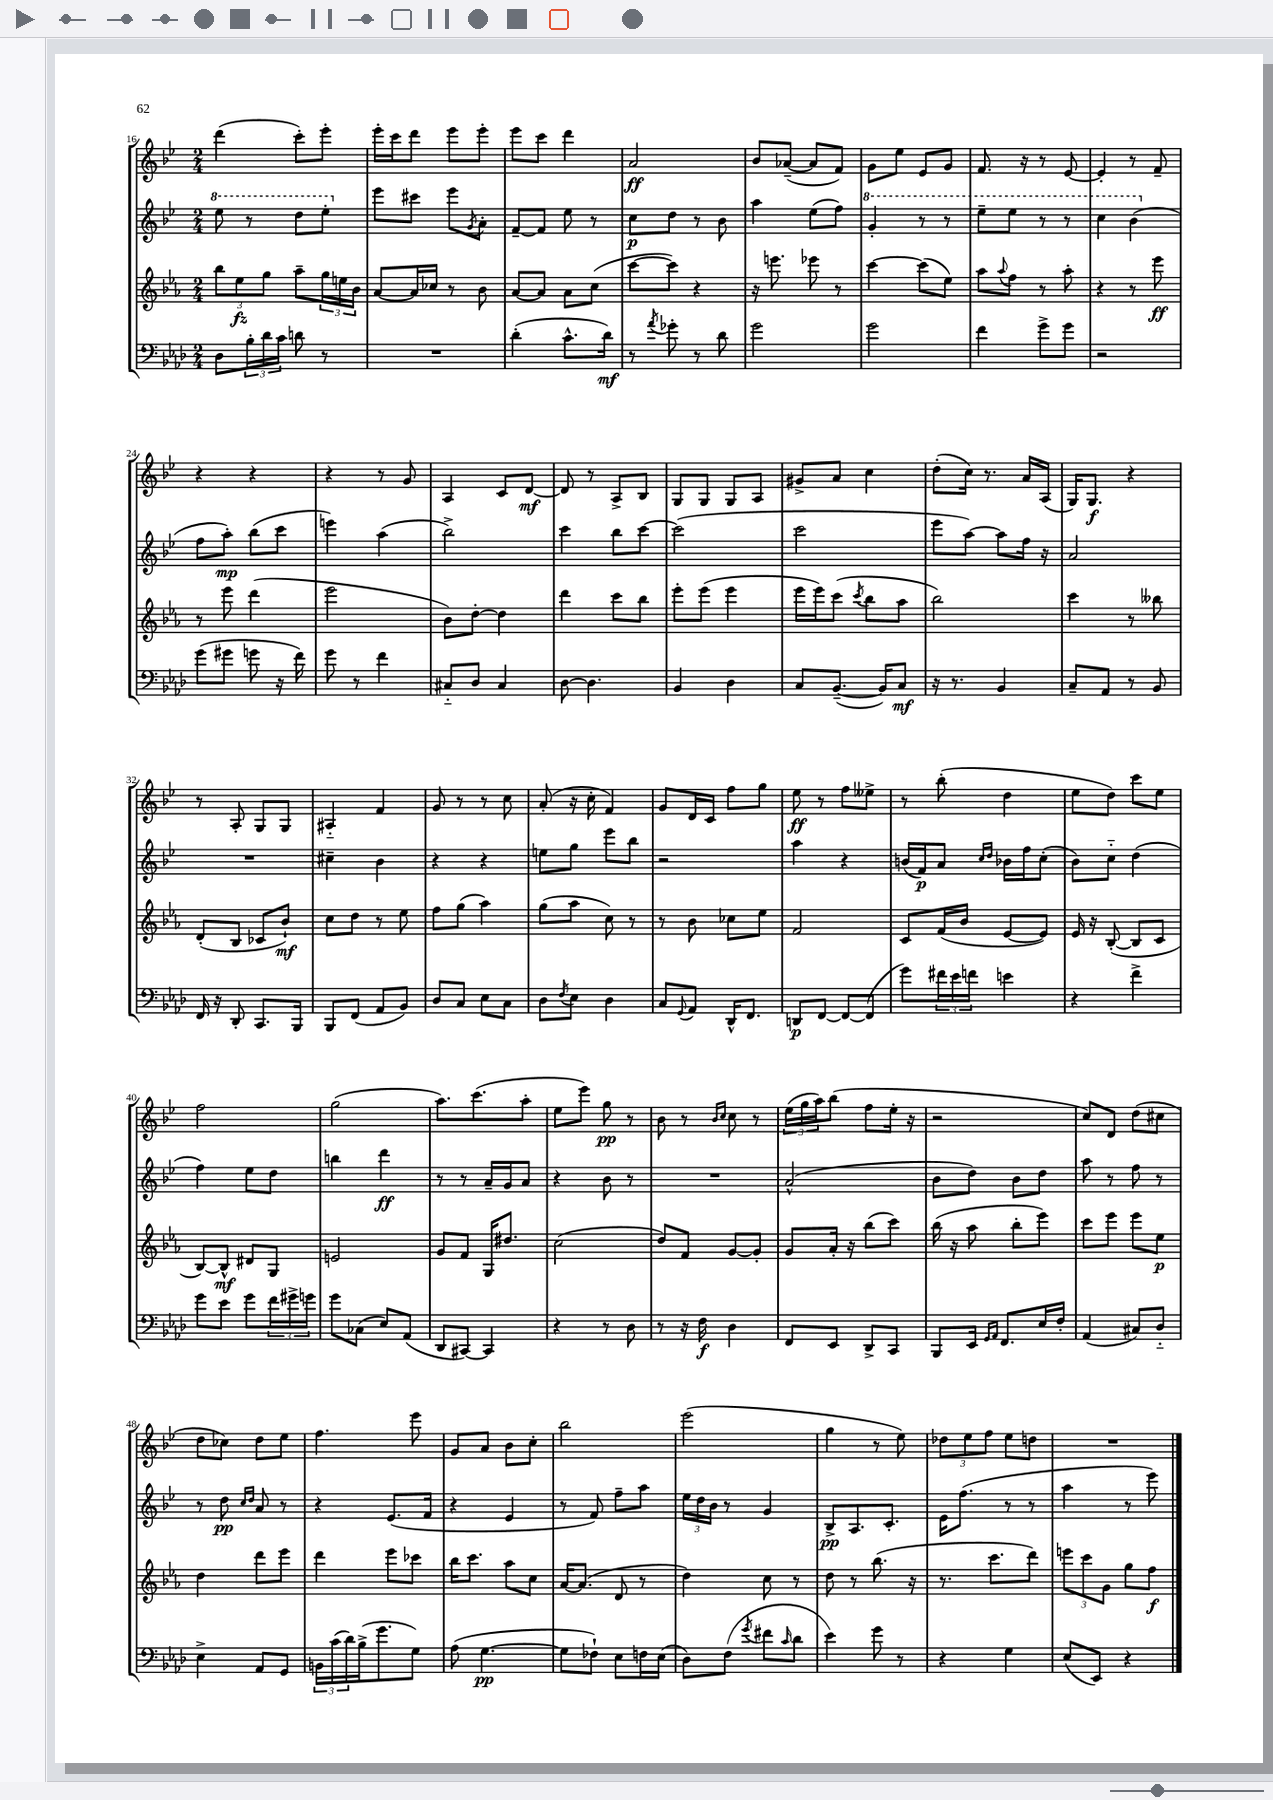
<<
\new StaffGroup <<
\new Staff = "s0" {
    \clef treble \key bes \major \numericTimeSignature \time 2/4
    d'''4( c'''8-.) ees'''8-. |
    ees'''16-. c'''16 d'''8 ees'''8 ees'''8-. |
    ees'''8 c'''8 d'''4 |
    a'2\ff |
    bes'8 aes'8~--( aes'8 f'8) |
    g'8 ees''8 ees'8 g'8 |
    f'8. r16 r8 ees'8~ |
    ees'4-. r8 f'8-- |
    r4 r4 |
    r4 r8 g'8 |
    a4 c'8 d'8~\mf |
    d'8 r8 a8-> bes8 |
    g8 g8 g8 a8 |
    gis'8-> a'8 c''4 |
    d''8-.( c''16) r8. a'16 a16( |
    g16) g8.\f r4 |
    r8 a8-. g8 g8 |
    ais4-_ f'4 |
    g'8 r8 r8 c''8 |
    a'8-.( r16 c''16-. f'4) |
    g'8 d'16 c'16 f''8 g''8 |
    ees''8\ff r8 f''8 eeses''8-> |
    r8 bes''8-.( d''4 |
    ees''8 d''8) c'''8 ees''8 |
    f''2 |
    g''2( |
    a''8.) c'''8.( a''8-. |
    ees''8 ees'''8) g''8\pp r8 |
    bes'8 r8 \grace { bes'16 c''16 } c''8 r8 |
    \tuplet 3/2 { ees''16( g''16 a''16) } bes''8( f''8 ees''16-. r16 |
    r2 |
    c''8) d'8 d''8( cis''8 |
    d''8 ces''8) d''8 ees''8 |
    f''4. ees'''8 |
    g'8 a'8 bes'8 c''8-. |
    bes''2 |
    ees'''2( |
    g''4 r8 ees''8) |
    \tuplet 3/2 { des''8 ees''8 f''8 } ees''8 d''8 |
    R2 \bar "|." |
}
\new Staff = "s1" {
    \clef treble \key bes \major \numericTimeSignature \time 2/4
    \ottava #1 ees'''8 r8 d'''8 ees'''8-. \ottava #0 |
    ees'''8 cis'''8 ees'''8 \acciaccatura { g'8 } a'8-. |
    f'8~-- f'8 ees''8 r8 |
    c''8\p d''8 r8 bes'8 |
    a''4 ees''8( f''8) |
    \ottava #1 g''4-. r8 r8 |
    ees'''8-- ees'''8 r8 r8 |
    c'''4 bes''4( \ottava #0 |
    f''8 a''8-.\mp) bes''8( c'''8 |
    e'''4) a''4( |
    bes''2->) |
    c'''4 bes''8 c'''8~ |
    c'''2( |
    c'''2 |
    ees'''8 a''8~) a''8 f''16 r16 |
    a'2 |
    R2 |
    cis''4-- bes'4 |
    r4 r4 |
    e''8 g''8 ees'''8 bes''8 |
    r2 |
    a''4 r4 |
    b'16( f'16\p) a'8 \grace { c''16 d''16 } bes'16 f''16 c''8-.( |
    bes'8) c''8-_ d''4( |
    f''4) ees''8 d''8 |
    b''4 d'''4\ff |
    r8 r8 a'16-- g'16 a'8 |
    r4 bes'8 r8 |
    R2 |
    a'2-^( |
    bes'8 d''8) bes'8 d''8 |
    a''8 r8 f''8 r8 |
    r8 d''8\pp \grace { c''16 d''16 } a'8 r8 |
    r4 ees'8.( f'16 |
    r4 ees'4 |
    r8 f'8) f''8-- a''8 |
    \tuplet 3/2 { ees''16 d''16 bes'16 } r8 g'4 |
    bes8->\pp a8. c'8.-. |
    ees'16 f''8.( r8 r8 |
    a''4 r8 ees'''8) \bar "|." |
}
\new Staff = "s2" {
    \clef treble \key ees \major \numericTimeSignature \time 2/4
    \tuplet 3/2 { bes''8 ees''8\fz g''8 } aes''8-- \tuplet 3/2 { g''16 e''16 bes'16 } |
    aes'8~ aes'16 ces''16 r8 bes'8 |
    aes'8~ aes'8 aes'8 c''8( |
    c'''8~ c'''8) r4 |
    r16 e'''8. ees'''8 r8 |
    c'''4~ c'''8( ees''8) |
    aes''8 \appoggiatura { aes''8 } f''8 r8 aes''8-. |
    r4 r8 ees'''8\ff |
    r8 ees'''8 d'''4( |
    ees'''2 |
    bes'8) d''8~-. d''4 |
    d'''4 c'''8 bes''8 |
    ees'''8-. ees'''8( ees'''4 |
    ees'''16 ees'''16) c'''8( \acciaccatura { c'''8 } bes''8 aes''8 |
    bes''2) |
    c'''4 r8 beses''8 |
    d'8-.( bes8 ces'8 bes'8-!\mf) |
    c''8 d''8 r8 ees''8 |
    f''8 g''8( aes''4) |
    g''8( aes''8 c''8) r8 |
    r8 bes'8 ces''8 ees''8 |
    f'2 |
    c'8 f'16( bes'16 ees'8~ ees'8) |
    ees'16 r16 bes8~-.( bes8 c'8 |
    bes8~) bes8-^\mf dis'8 g8 |
    e'2 |
    g'8 f'8 g16 dis''8. |
    c''2( |
    d''8) f'8 g'8~ g'8-. |
    g'8 aes'16-. r16 bes''8( c'''8) |
    bes''16( r16 aes''8 bes''8-. ees'''8) |
    c'''8 ees'''8 ees'''8 ees''8\p |
    d''4 d'''8 ees'''8 |
    d'''4 ees'''8 ces'''8 |
    bes''16 c'''8. aes''8 c''8 |
    aes'16~ aes'8.( d'8 r8 |
    d''4) c''8 r8 |
    d''8 r8 bes''8.( r16 |
    r8. c'''8. d'''8) |
    \tuplet 3/2 { e'''8 c'''8 g'8 } g''8 f''8\f \bar "|." |
}
\new Staff = "s3" {
    \clef bass \key aes \major \numericTimeSignature \time 2/4
    des8 \tuplet 3/2 { bes16-. des'16 c'16 } d'8 r8 |
    R2 |
    des'4-.( c'8.-^ des'16\mf) |
    r8 \acciaccatura { aes'8 } ges'8-. r8 des'8 |
    g'2 |
    g'2 |
    f'4 g'8-> g'8 |
    r2 |
    g'8( gis'8 g'8 r16 f'16) |
    g'8 r8 f'4 |
    cis8-_ des8 cis4 |
    des8~ des4. |
    bes,4 des4 |
    c8 bes,8.~--( bes,16) c8\mf |
    r16 r8. bes,4 |
    c8-- aes,8 r8 bes,8 |
    f,16 r16 des,8-. c,8. bes,,16 |
    bes,,8 f,8( aes,8 bes,8) |
    des8 c8 ees8 c8 |
    des8 \acciaccatura { f8 } ees8 des4 |
    c8 \appoggiatura { g,8 } aes,8 des,16-^ f,8. |
    d,8\p f,8~ f,8~ f,8( |
    g'8) \tuplet 3/2 { fis'16 ees'16 f'16 } e'4 |
    r4 f'4-> |
    g'8 ees'8 g'8 \tuplet 3/2 { f'16 gis'16-> g'16 } |
    g'8 ces8( ees8) aes,8( |
    des,8 cis,8~) cis,4 |
    r4 r8 des8 |
    r8 r16 f16\f des4 |
    f,8 ees,8 des,8-> c,8 |
    bes,,8 ees,16 \grace { g,16 aes,16 } f,8. ees16 f16-. |
    aes,4( cis8) des8-_ |
    ees4-> aes,8 g,8 |
    \tuplet 3/2 { b,16 c'16( des'16) } bes16->( g'8. g8) |
    aes8( g4.~\pp |
    g8 fes8-!) ees8 f16 ees16( |
    des8) f8( \acciaccatura { g'8 } fis'8 \grace { c'16 } des'8 |
    ees'4) g'8 r8 |
    r4 g4 |
    ees8( ees,8) r4 \bar "|." |
}
>>
>>
\layout { \context { \Score currentBarNumber = #16 } }
